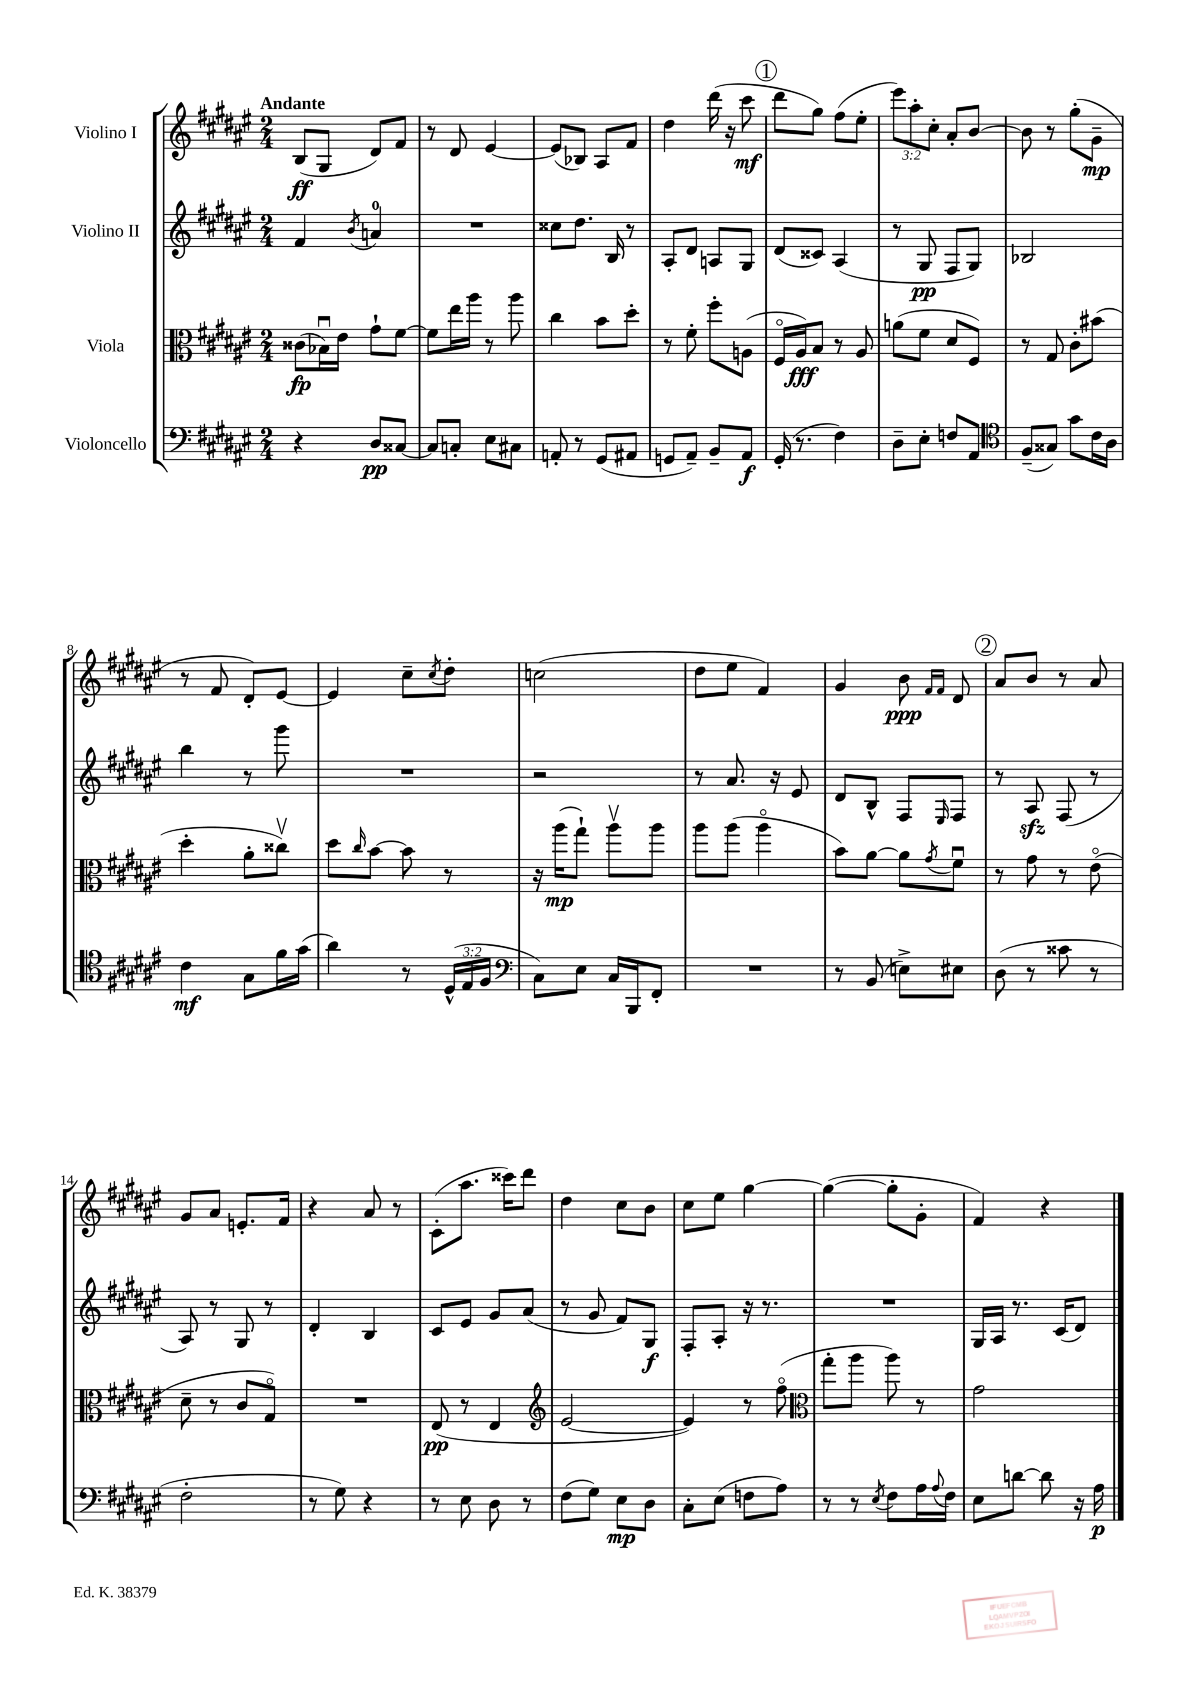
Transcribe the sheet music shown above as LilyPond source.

<<
\new StaffGroup <<
\new Staff = "s0" \with { instrumentName = "Violino I" } {
    \clef treble \key fis \major \numericTimeSignature \time 2/4 \override Staff.TupletNumber.text = #tuplet-number::calc-fraction-text \tempo "Andante"
    b8\ff( gis8 dis'8) fis'8 |
    r8 dis'8 eis'4~ |
    eis'8( bes8) ais8 fis'8 |
    dis''4 dis'''16( r16 cis'''8\mf |
    \mark \markup { \circle "1" } dis'''8 gis''8) fis''8( eis''8-. |
    \tuplet 3/2 { eis'''8) ais''8-. cis''8-. } ais'8-. b'8~ |
    b'8 r8 gis''8-.( gis'8--\mp |
    r8 fis'8 dis'8-.) eis'8~ |
    eis'4 cis''8-- \acciaccatura { cis''8 } dis''8-. |
    c''2( |
    dis''8 eis''8 fis'4) |
    gis'4 b'8\ppp \grace { fis'16 fis'16 } dis'8 |
    \mark \markup { \circle "2" } ais'8 b'8 r8 ais'8 |
    gis'8 ais'8 e'8.-. fis'16 |
    r4 ais'8 r8 |
    cis'8-.( ais''8. cisis'''16) dis'''8 |
    dis''4 cis''8 b'8 |
    cis''8 eis''8 gis''4~ |
    gis''4~( gis''8-. gis'8-. |
    fis'4) r4 \bar "|." |
}
\new Staff = "s1" \with { instrumentName = "Violino II" } {
    \clef treble \key fis \major \numericTimeSignature \time 2/4
    fis'4 \acciaccatura { b'8 } a'4-0 |
    R2 |
    cisis''8 dis''8. b16 r8 |
    ais8-. dis'8 a8 gis8 |
    \mark \markup { \circle "1" } dis'8( cisis'8) ais4( |
    r8 gis8\pp fis8 gis8) |
    bes2 |
    b''4 r8 gis'''8 |
    R2 |
    r2 |
    r8 ais'8. r16 eis'8 |
    dis'8 b8-^ fis8 \grace { eis16 } fis8 |
    \mark \markup { \circle "2" } r8 ais8\sfz fis8( r8 |
    ais8) r8 gis8 r8 |
    dis'4-. b4 |
    cis'8 eis'8 gis'8 ais'8( |
    r8 gis'8 fis'8) gis8\f |
    fis8-. ais8-. r16 r8. |
    R2 |
    gis16 ais16 r8. cis'16( dis'8) \bar "|." |
}
\new Staff = "s2" \with { instrumentName = "Viola" } {
    \clef alto \key fis \major \numericTimeSignature \time 2/4
    cisis'8\fp( bes16\downbow) eis'16 gis'8-! fis'8~ |
    fis'8 eis''16 ais''16 r8 ais''8 |
    cis''4 b'8 dis''8-. |
    r8 fis'8-. fis''8-. a8( |
    \mark \markup { \circle "1" } fis16\flageolet ais16\fff) b8 r8 ais8 |
    a'8( fis'8 dis'8 fis8) |
    r8 gis8 cis'8-. bis'8( |
    dis''4-. ais'8-. cisis''8\upbow) |
    dis''8 \grace { cis''16 } b'8~ b'8 r8 |
    r16 ais''16\mp( gis''8-!) ais''8\upbow ais''8 |
    ais''8 ais''8( ais''4\flageolet |
    b'8) ais'8~ ais'8 \acciaccatura { gis'8 } fis'8\downbow |
    \mark \markup { \circle "2" } r8 gis'8 r8 eis'8\flageolet( |
    dis'8-- r8 cis'8 gis8\flageolet) |
    R2 |
    eis8\pp( r8 eis4 |
    \clef treble eis'2~ |
    eis'4) r8 fis''8\flageolet( |
    \clef alto gis''8-. ais''8 ais''8) r8 |
    gis'2 \bar "|." |
}
\new Staff = "s3" \with { instrumentName = "Violoncello" } {
    \clef bass \key fis \major \numericTimeSignature \time 2/4 \override Staff.TupletNumber.text = #tuplet-number::calc-fraction-text
    r4 dis8\pp cisis8~ |
    cisis8 c8-. eis8 cis8 |
    a,8-. r8 gis,8( ais,8 |
    g,8 ais,8--) b,8-- ais,8\f |
    \mark \markup { \circle "1" } gis,16-.( r8. fis4) |
    dis8-- eis8-. f8 ais,8 |
    \clef tenor fis8--( gisis8) gis'8 cis'16 ais16 |
    cis'4\mf gis8 fis'16 gis'16( |
    ais'4) r8 \tuplet 3/2 { dis16-^( eis16 fis16 } |
    \clef bass cis8) eis8 cis16 b,,16 fis,8-. |
    R2 |
    r8 b,8( e8->) eis8 |
    \mark \markup { \circle "2" } dis8( r8 cisis'8 r8 |
    fis2-. |
    r8 gis8) r4 |
    r8 eis8 dis8 r8 |
    fis8( gis8) eis8\mp dis8 |
    cis8-. eis8( f8 ais8) |
    r8 r8 \acciaccatura { eis8 } fis8 ais16 \appoggiatura { ais8 } fis16 |
    eis8 d'8~ d'8 r16 ais16\p \bar "|." |
}
>>
>>
